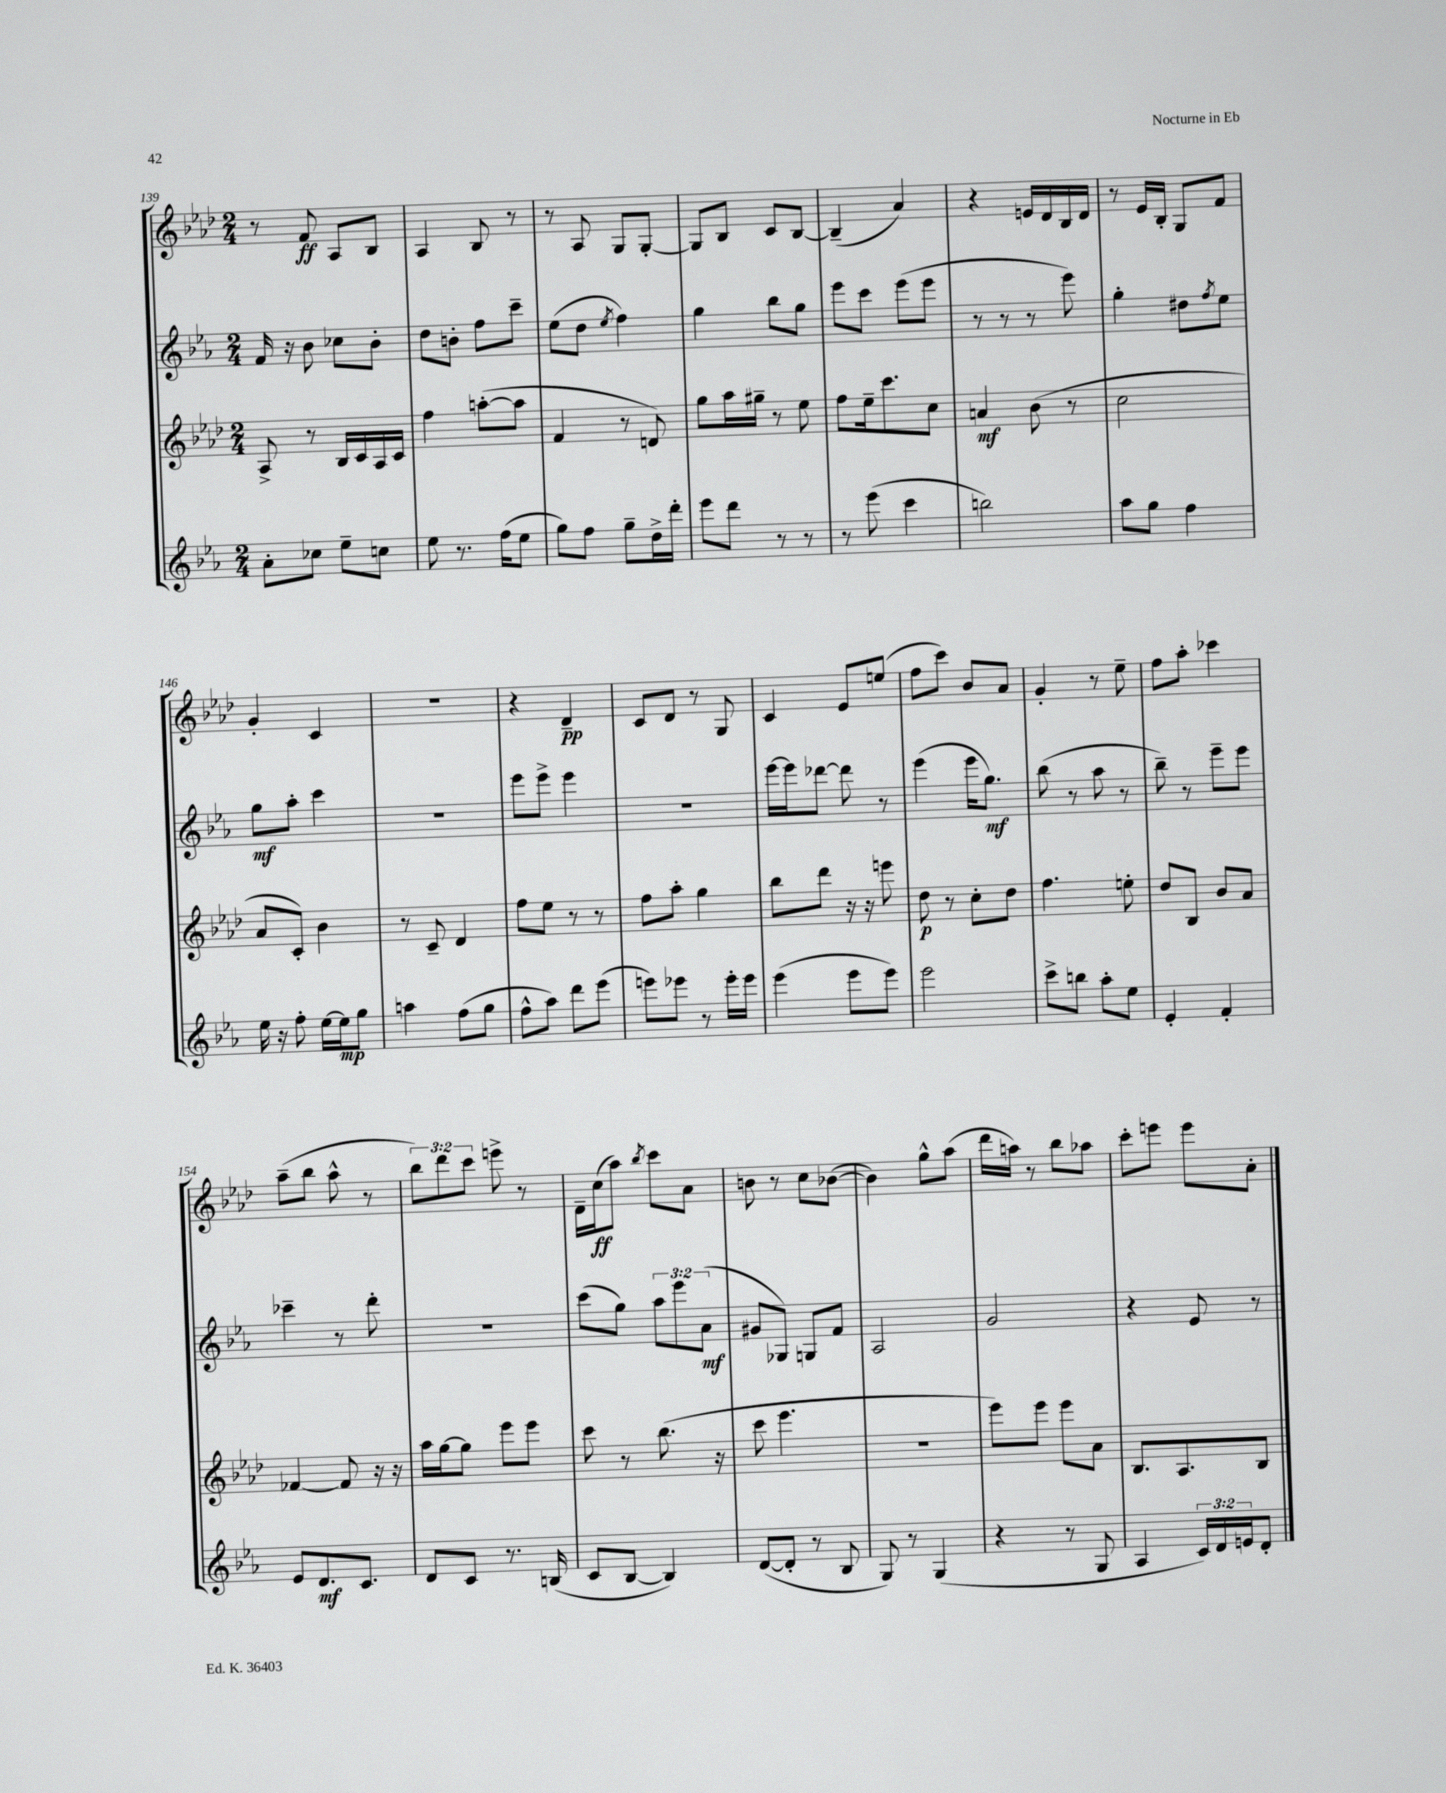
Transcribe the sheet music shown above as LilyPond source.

<<
\new StaffGroup <<
\new Staff = "s0" {
    \clef treble \key aes \major \numericTimeSignature \time 2/4 \override Staff.TupletNumber.text = #tuplet-number::calc-fraction-text
    r8 f'8\ff aes8 bes8 |
    aes4 bes8 r8 |
    r8 aes8 g8 g8~-. |
    g8 bes8 c'8 bes8~ |
    bes4--( aes'4) |
    r4 e'16 des'16 bes16 des'16 |
    r8 ees'16 bes16-. g8 f'8 |
    g'4-. c'4 |
    r2 |
    r4 des'4--\pp |
    c'8 des'8 r8 g8 |
    c'4 ees'8 e''8( |
    f''8 c'''8) bes'8 aes'8 |
    g'4-. r8 ees''8-- |
    f''8 aes''8-. ces'''4 |
    aes''8--( bes''8 aes''8-^ r8 |
    \tuplet 3/2 { bes''8) des'''8 c'''8 } e'''8-> r8 |
    des'16-- c''16\ff( aes''8) \acciaccatura { bes''8 } c'''8 aes'8 |
    b'8 r8 c''8 bes'8~( |
    bes'4) g''8-^ aes''8( |
    des'''16 a''16) r8 bes''8 aes''8 |
    c'''8-. e'''8 e'''8 aes'8-. \bar "|." |
}
\new Staff = "s1" {
    \clef treble \key ees \major \numericTimeSignature \time 2/4 \override Staff.TupletNumber.text = #tuplet-number::calc-fraction-text
    f'16 r16 bes'8 ces''8 bes'8-. |
    d''8 b'8-. f''8 c'''8-- |
    ees''8( d''8 \acciaccatura { ees''8 } f''4) |
    g''4 bes''8 g''8 |
    ees'''8 c'''8 ees'''8( ees'''8 |
    r8 r8 r8 ees'''8) |
    g''4-. dis''8 \acciaccatura { f''8 } ees''8 |
    g''8\mf aes''8-. c'''4 |
    R2 |
    ees'''8 ees'''8-> ees'''4 |
    R2 |
    ees'''16~ ees'''16 des'''8~ des'''8 r8 |
    ees'''4( ees'''16 g''8.\mf) |
    bes''8( r8 aes''8 r8 |
    bes''8--) r8 ees'''8-- ees'''8 |
    ces'''4-- r8 d'''8-. |
    r2 |
    c'''8( g''8) \tuplet 3/2 { aes''8 ees'''8 aes'8\mf( } |
    gis'8 ges8) g8 f'8 |
    aes2 |
    g'2 |
    r4 ees'8 r8 \bar "|." |
}
\new Staff = "s2" {
    \clef treble \key aes \major \numericTimeSignature \time 2/4
    aes8-> r8 bes16 c'16 aes16 c'16 |
    f''4 a''8~-.( a''8 |
    f'4 r8 d'8) |
    g''8 aes''16 gis''16-- r8 ees''8 |
    f''8 ees''16-- c'''8. c''8 |
    a'4\mf bes'8( r8 |
    c''2 |
    aes'8 c'8-.) bes'4 |
    r8 c'8-- des'4 |
    f''8 ees''8 r8 r8 |
    f''8 aes''8-. g''4 |
    bes''8 des'''8 r16 r16 e'''8 |
    des''8\p r8 c''8-. des''8 |
    f''4. e''8-. |
    des''8 bes8 bes'8 aes'8 |
    fes'4~ fes'8 r16 r16 |
    aes''16 g''16~ g''8 ees'''8 ees'''8 |
    c'''8 r8 bes''8.( r16 |
    c'''8 ees'''4. |
    R2 |
    ees'''8) ees'''8 ees'''8 aes'8 |
    bes8. aes8. bes8 \bar "|." |
}
\new Staff = "s3" {
    \clef treble \key ees \major \numericTimeSignature \time 2/4 \override Staff.TupletNumber.text = #tuplet-number::calc-fraction-text
    aes'8-. ces''8 ees''8-- c''8 |
    ees''8 r8. f''16( ees''8 |
    g''8) f''8 g''8-- d''16-> d'''16-. |
    ees'''8 d'''8 r8 r8 |
    r8 ees'''8( c'''4 |
    b''2) |
    aes''8 g''8 f''4 |
    ees''16 r16 f''8-. ees''16~ ees''16\mp g''8 |
    a''4 f''8( g''8 |
    f''8-^ aes''8) d'''8 ees'''8( |
    e'''8) ees'''8 r8 ees'''16-. ees'''16 |
    ees'''4( ees'''8 ees'''8) |
    ees'''2 |
    c'''8-> b''8 aes''8-. ees''8 |
    ees'4-. f'4-. |
    ees'8 d'8.\mf c'8. |
    d'8 c'8 r8. b16( |
    c'8 bes8~ bes4) |
    d'8~( d'8-. r8 bes8 |
    g8) r8 g4( |
    r4 r8 g8 |
    aes4 \tuplet 3/2 { c'16) d'16 e'16 } d'8-. \bar "|." |
}
>>
>>
\layout { \context { \Score currentBarNumber = #139 } }
